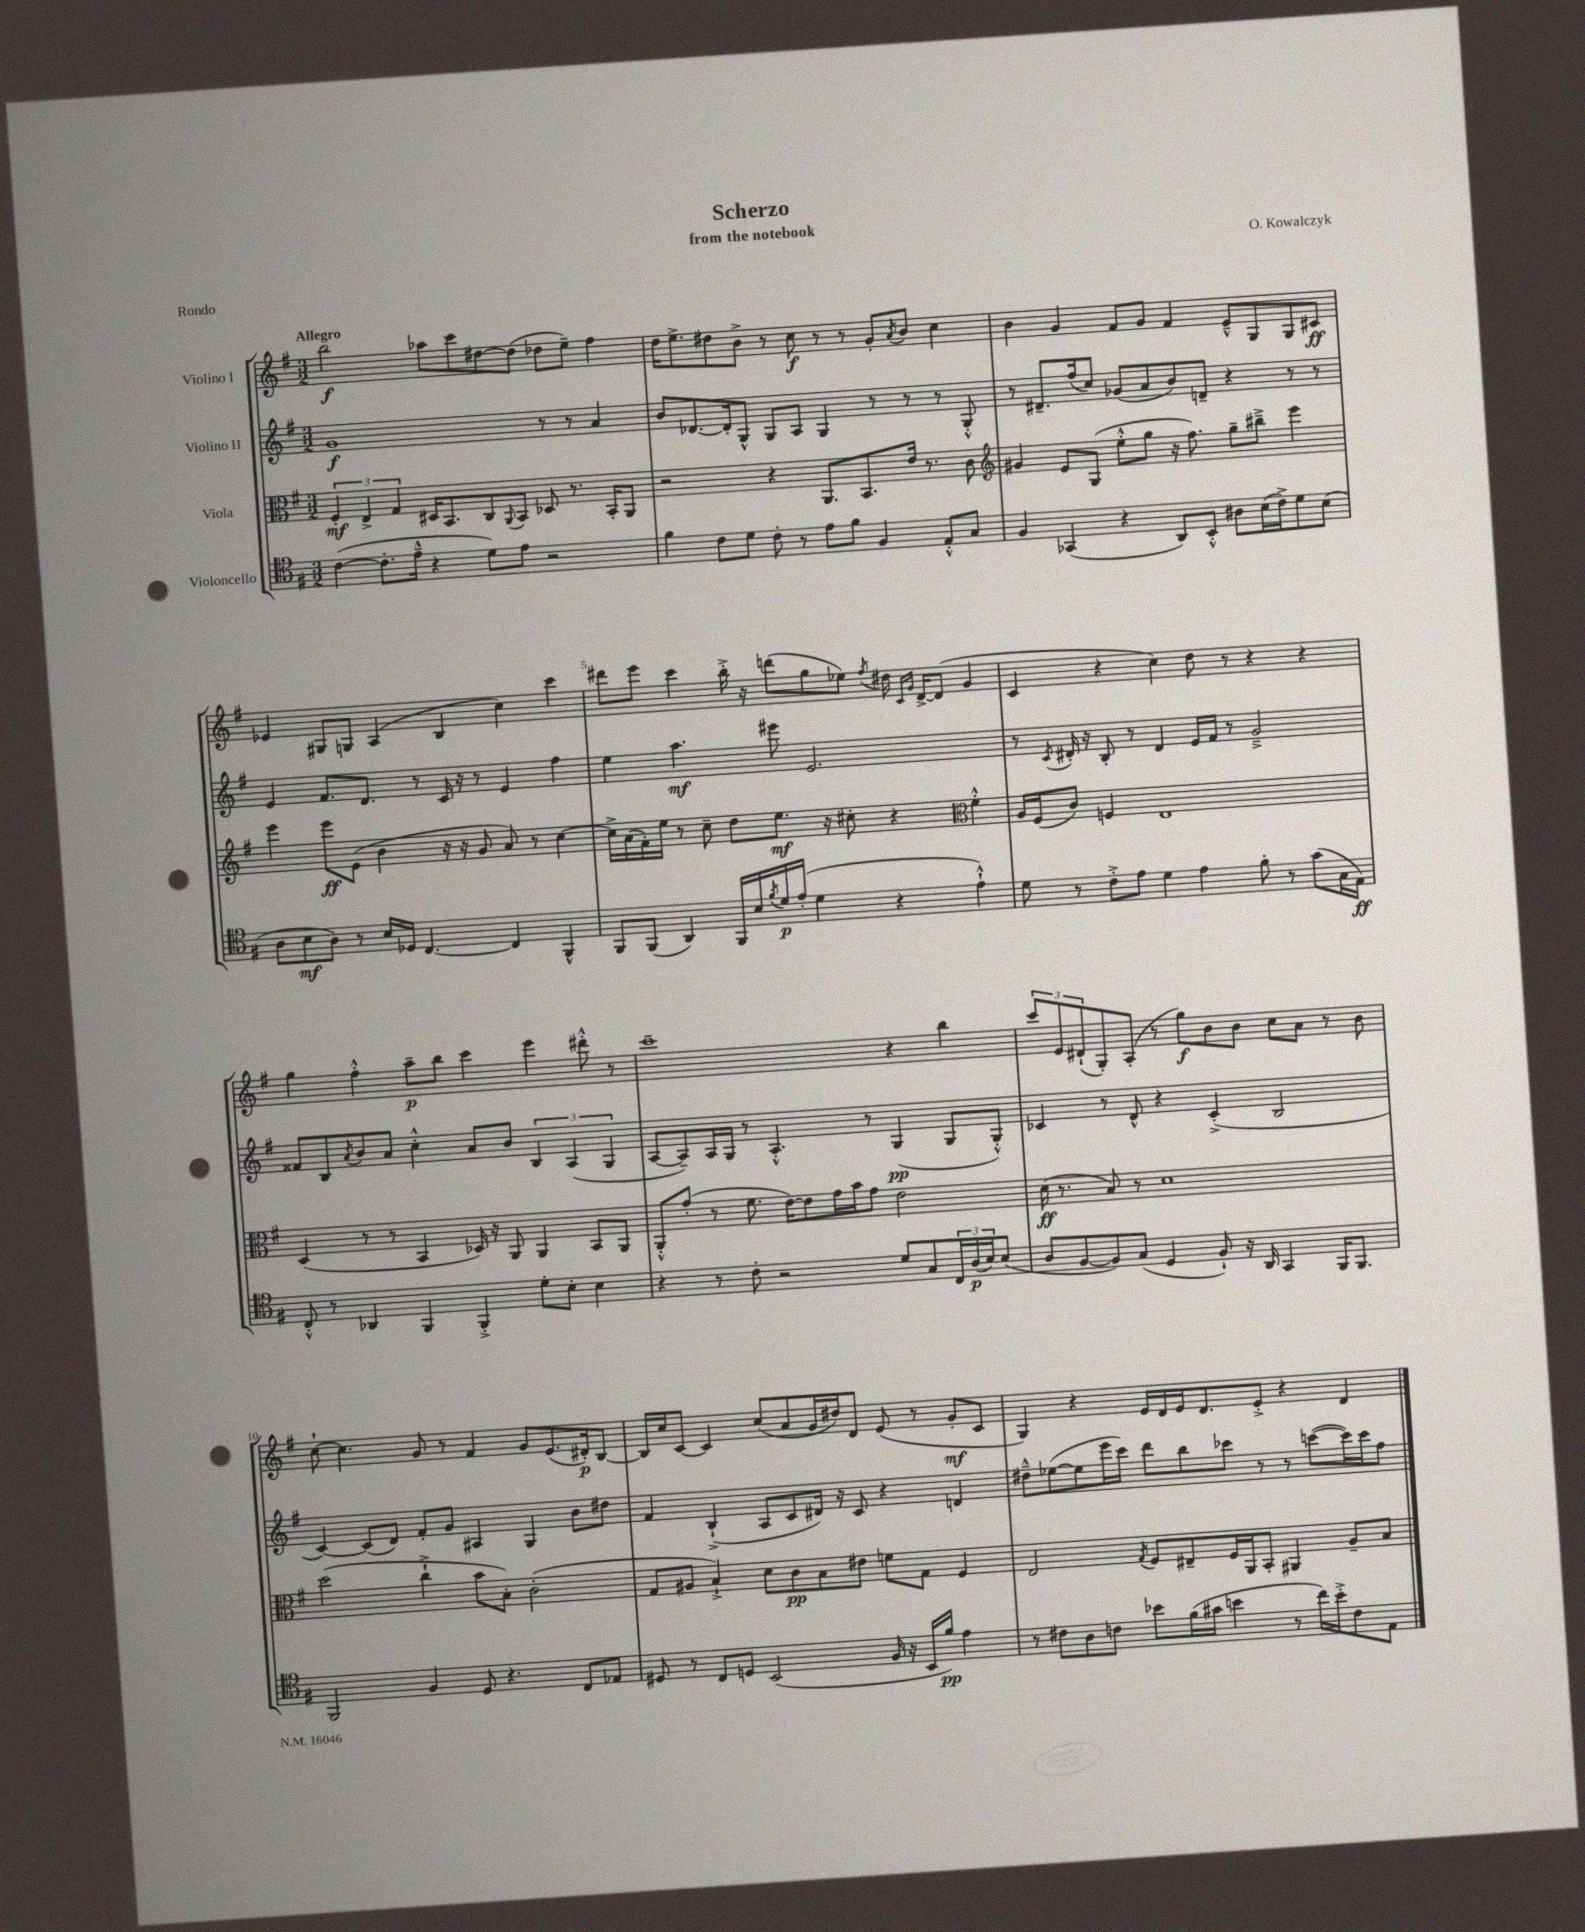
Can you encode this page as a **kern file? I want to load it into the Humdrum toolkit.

**kern	**dynam	**kern	**dynam	**kern	**dynam	**kern	**dynam
*part4	*part4	*part3	*part3	*part2	*part2	*part1	*part1
*staff4	*staff4	*staff3	*staff3	*staff2	*staff2	*staff1	*staff1
*I"Violoncello	*	*I"Viola	*	*I"Violino II	*	*I"Violino I	*
*clefC4	*	*clefC3	*	*clefG2	*	*clefG2	*
*k[f#]	*	*k[f#]	*	*k[f#]	*	*k[f#]	*
*M3/2	*	*M3/2	*	*M3/2	*	*M3/2	*
=1	=1	=1	=1	=1	=1	=1	=1
!	!	!	!	!	!	!LO:TX:a:B:t=Allegro	!
([4c\	.	6F#'/	mf	1g	f	2bb\	f
.	.	6E^/	.	.	.	.	.
8.c'\L]	.	.	.	.	.	.	.
.	.	6G/	.	.	.	.	.
16e~^^\Jk	.	.	.	.	.	.	.
4r	.	16D#X/KL	.	.	.	8aa-X\L	.
.	.	8.BB/	.	.	.	.	.
.	.	.	.	.	.	8ccc\	.
8d\L)	.	8C/	.	.	.	[8dd#X\	.
.	.	8qqAA/	.	.	.	.	.
8e\J	.	8BB/J	.	.	.	(8dd#\J]	.
2r	.	8D-X/	.	8r	.	8dd-X\L	.
.	.	8.r	.	8r	.	8ee~\J)	.
.	.	.	.	4a/	.	4ff#\	.
.	.	16BB'/KL	.	.	.	.	.
.	.	8AA/J	.	.	.	.	.
=2	=2	=2	=2	=2	=2	=2	=2
4f#\	.	2r	.	8b/L	.	16dd\KL	.
.	.	.	.	.	.	8.ee^\	.
.	.	.	.	[8.d-X/	.	.	.
8c\L	.	.	.	.	.	8dd#X\	.
.	.	.	.	16d-'/k]	.	.	.
8d\J	.	.	.	8G^^/J	.	8b^\J	.
8c'\	.	4r	.	8G/L	.	8r	.
8r	.	.	.	8A/J	.	8cc\	f
8e\L	.	8.AA/L	.	4G/	.	8r	.
8f#\J	.	.	.	.	.	8r	.
.	.	8.BB/	.	.	.	.	.
4F#/	.	.	.	8r	.	8g'/L	.
.	.	.	.	.	.	8qa/	.
.	.	16e/Jk	.	8r	.	8b/J	.
.	.	8.r	.	.	.	.	.
8E'^^/L	.	.	.	8r	.	4cc\	.
8G/J	.	8c\	.	8G'^^/	.	.	.
=3	=3	=3	=3	=3	=3	=3	=3
*	*	*clefG2	*	*	*	*	*
4F#/	.	4g#X/	.	8r	.	4b\	.
.	.	.	.	8.d#X~/L	.	.	.
(4GG-X/	.	8e/L	.	.	.	4g/	.
.	.	.	.	(16ff#/k	.	.	.
.	.	(8G/J	.	8cc/J)	.	.	.
4r	.	8ee'^^\L	.	(8g-X/L	.	8f#/L	.
.	.	8gg\J	.	8a/	.	8g/J	.
8AA/L)	.	16r	.	8b/)	.	4f#/	.
.	.	8.ff#\)	.	.	.	.	.
8BB'^^/J	.	.	.	8dn~/J	.	.	.
8A#X\L	.	8gg~\L	.	4r	.	8e~^^/L	.
(16B\L	.	8bb#X~^\J	.	.	.	8G/	.
16c^\J)	.	.	.	.	.	.	.
8d\	.	4eee\	.	8r	.	8G/	.
(8B\J	.	.	.	8r	.	8c#X/J	ff
!!LO:LB:g=z
=4	=4	=4	=4	=4	=4	=4	=4
8A\L	.	4eee\	.	4e/	.	4e-X/	.
8B\	mf	.	.	.	.	.	.
8A\J)	.	8eee\L	ff	8.f#/L	.	8G#X/L	.
8r	.	(8e\J	.	.	.	8Gn/J	.
.	.	.	.	8.d/J	.	.	.
16B/LL	.	4b\	.	.	.	(4A/	.
16D-X/JJ	.	.	.	.	.	.	.
[4.C/	.	.	.	8r	.	.	.
.	.	16r	.	16c/	.	4B/	.
.	.	16r	.	16r	.	.	.
.	.	8g/	.	8r	.	.	.
4C/]	.	8a/)	.	4e/	.	4cc\)	.
.	.	8r	.	.	.	.	.
4FF#^^/	.	[4cc\	.	4ff#\	.	4ccc\	.
=5	=5	=5	=5	=5	=5	=5	=5
8FF#/L	.	16cc^\LL]	.	4ee\	.	8ddd#X\L	.
.	.	(16a\	.	.	.	.	.
(8FF#/J	.	16f#'\)	.	.	.	8eee\J	.
.	.	16ee\JJ	.	.	.	.	.
4AA/)	.	8r	.	4.aa\	mf	4ccc\	.
.	.	8cc~\	.	.	.	.	.
16FF#/LL	.	8dd\L	.	.	.	16bb'^\	.
16B/	.	.	.	.	.	16r	.
8qf#/	.	.	.	.	.	.	.
16d/	p	8.ee\J	mf	8eee#X\	.	(8dddn\L	.
(16e'/JJ	.	.	.	.	.	.	.
4d\	.	.	.	2.e/	.	8gg\	.
.	.	16r	.	.	.	.	.
.	.	8cc#X'\	.	.	.	8ee-X\J)	.
.	.	.	.	.	.	8qff#/	.
4r	.	4r	.	.	.	16dd#X\	.
.	.	.	.	.	.	16qqc/LL	.
.	.	.	.	.	.	16qqg/JJ	.
.	.	.	.	.	.	[16d^/KL	.
.	.	.	.	.	.	(8d/J]	.
*	*	*clefC3	*	*	*	*	*
4e`^^\)	.	4f#'^^\	.	.	.	4g/	.
=6	=6	=6	=6	=6	=6	=6	=6
8d\	.	16A/LL	.	8r	.	4c/	.
.	.	(16F#/J	.	.	.	.	.
.	.	.	.	8qc/	.	.	.
8r	.	8c/J)	.	16d#X'/	.	.	.
.	.	.	.	16r	.	.	.
8c'^\L	.	4Fn/	.	8B'/	.	4r	.
8e\J	.	.	.	8r	.	.	.
4d\	.	1E	.	4d#/	.	4cc\)	.
4e\	.	.	.	16e/LL	.	8dd\	.
.	.	.	.	16f#/JJ	.	.	.
.	.	.	.	8r	.	8r	.
8f#'\	.	.	.	2g~^/	.	4r	.
8r	.	.	.	.	.	.	.
(8g\L	.	.	.	.	.	4r	.
16G\L	.	.	.	.	.	.	.
16E\JJ)	ff	.	.	.	.	.	.
!!LO:LB:g=z
=7	=7	=7	=7	=7	=7	=7	=7
8C'^^/	.	(4D/	.	8f##X/L	.	4gg\	.
8r	.	.	.	8B/	.	.	.
.	.	.	.	8qa/	.	.	.
4AA-X/	.	8r	.	8b/	.	4ff#'^^\	.
.	.	8r	.	8a/J	.	.	.
4FF#/	.	4BB/	.	4cc'^^\	.	8aa~\L	p
.	.	.	.	.	.	8bb\J	.
4FF#'^/	.	16D-X/)	.	8a/L	.	4ccc\	.
.	.	16r	.	.	.	.	.
.	.	8AA/	.	8b/J	.	.	.
8d'\L	.	4AA/	.	6B/	.	4eee\	.
8B'\J	.	.	.	.	.	.	.
.	.	.	.	(6A/	.	.	.
4B\	.	8BB/L	.	.	.	8ddd#X'^^\	.
.	.	.	.	6G/	.	.	.
.	.	8AA/J	.	.	.	8r	.
=8	=8	=8	=8	=8	=8	=8	=8
4r	.	8AA'^^/L	.	[8A/L	.	1ccc~	.
.	.	(8g'/J	.	8A~/])	.	.	.
8r	.	8r	.	16A/L	.	.	.
.	.	.	.	16G/JJ	.	.	.
8c'\	.	8.f#\	.	8r	.	.	.
2r	.	.	.	4.A'^^/	.	.	.
.	.	[16e\KL)	.	.	.	.	.
.	.	8e\]	.	.	.	.	.
.	.	16g\L	.	.	.	.	.
.	.	16b\J	.	.	.	.	.
.	.	8g\J	.	8r	.	.	.
8d/L	.	2e\	.	(4G/	pp	4r	.
8G/	.	.	.	.	.	.	.
24C/L	.	.	.	8G/L	.	4bb\	.
(24A/	p	.	.	.	.	.	.
24B/J)	.	.	.	.	.	.	.
(8B/J	.	.	.	8G'^^/J)	.	.	.
=9	=9	=9	=9	=9	=9	=9	=9
8A/L	.	(16d\	ff	4c-X/	.	12ccc/L	.
.	.	8.r	.	.	.	.	.
.	.	.	.	.	.	12e/	.
[8F#/	.	.	.	.	.	.	.
.	.	.	.	.	.	(12d#X`/	.
8F#/])	.	8B/)	.	8r	.	8G'/)	.
(8G/J	.	8r	.	8d^^/	.	(8A'/J	.
4D/	.	1d	.	4r	.	8r	.
.	.	.	.	.	.	8gg\L)	f
8F#`/)	.	.	.	(4c-'^/	.	8b\	.
16r	.	.	.	.	.	8b\J	.
16AA/	.	.	.	.	.	.	.
4GG/	.	.	.	2B/	.	8cc\L	.
.	.	.	.	.	.	8a\J	.
16FF#/KL	.	.	.	.	.	8r	.
8.FF#/J	.	.	.	.	.	.	.
.	.	.	.	.	.	8b\	.
!!LO:LB:g=z
=10	=10	=10	=10	=10	=10	=10	=10
2FF#/	.	(2dd\	.	[4c/)	.	[8cc`\	.
.	.	.	.	.	.	4.cc\]	.
.	.	.	.	(8c/L]	.	.	.
.	.	.	.	8d/J)	.	.	.
4F#/	.	4cc`^\	.	8f#'/L	.	8g/	.
.	.	.	.	8g/J	.	8r	.
8D/	.	8b\L	.	4A#X/	.	4f#/	.
4.r	.	8B'\J)	.	.	.	.	.
.	.	(2c'\	.	4G/	.	8g/L	.
.	.	.	.	.	.	(8.e/	.
8C/L	.	.	.	8b\L	.	.	.
.	.	.	.	.	.	16d#X'/k)	p
8E-X/J	.	.	.	8dd#X\J	.	[8B/J	.
=11	=11	=11	=11	=11	=11	=11	=11
8D#X/	.	8G/L	.	4f#/	.	16B/LL]	.
.	.	.	.	.	.	16cc/J	.
8r	.	8A#X/J	.	.	.	[8c/J	.
8C/L	.	4B`^/)	.	(4B`^/	.	4c/]	.
8Dn/J	.	.	.	.	.	.	.
(2BB/	.	8d\L	.	8A/L	.	(8cc/L	.
.	.	8c\	pp	8c/	.	8a/	.
.	.	8B\	.	16d#X/Jk)	.	16g/L	.
.	.	.	.	16r	.	16dd#X/J)	.
.	.	8e#X\J	.	8c/	.	8d/J	.
16F#/	.	8fn\L	.	4r	.	(8e/	.
16r	.	.	.	.	.	.	.
16BB/LL	.	8G\J	.	.	.	8r	.
16f#/JJ)	pp	.	.	.	.	.	.
4e\	.	4F#/	.	4dn/	.	8g'/L	mf
.	.	.	.	.	.	8c/J	.
=12	=12	=12	=12	=12	=12	=12	=12
8r	.	2E/	.	8dd#X~^^\L	.	4G/)	.
8c#X\L	.	.	.	([8ee-X\	.	.	.
8A\	.	.	.	8ee-\]	.	4r	.
8cn\J	.	.	.	16eee\L	.	.	.
.	.	.	.	16ccc\JJ)	.	.	.
.	.	8qG/	.	.	.	.	.
8b-X\L	.	8F#/L	.	8ddd\L	.	16e/LL	.
.	.	.	.	.	.	16d/	.
(16f#\L	.	8E#X~/	.	8bb\	.	16e/J	.
16g#X\JJ	.	.	.	.	.	8.d/	.
4bn\	.	16F#/L	.	8ccc-X\J	.	.	.
.	.	16AA/J	.	.	.	.	.
.	.	8BB'/J	.	8r	.	8e'^/J	.
8r	.	4AA#X/	.	8r	.	4r	.
16cc\LL)	.	.	.	([8cccn\L	.	.	.
16b'^\J	.	.	.	.	.	.	.
8c\	.	8A~/L	.	16ccc\L])	.	4d/	.
.	.	.	.	16ccc\J	.	.	.
8E\J	.	8B/J	.	8ff#\J	.	.	.
==	==	==	==	==	==	==	==
*-	*-	*-	*-	*-	*-	*-	*-
